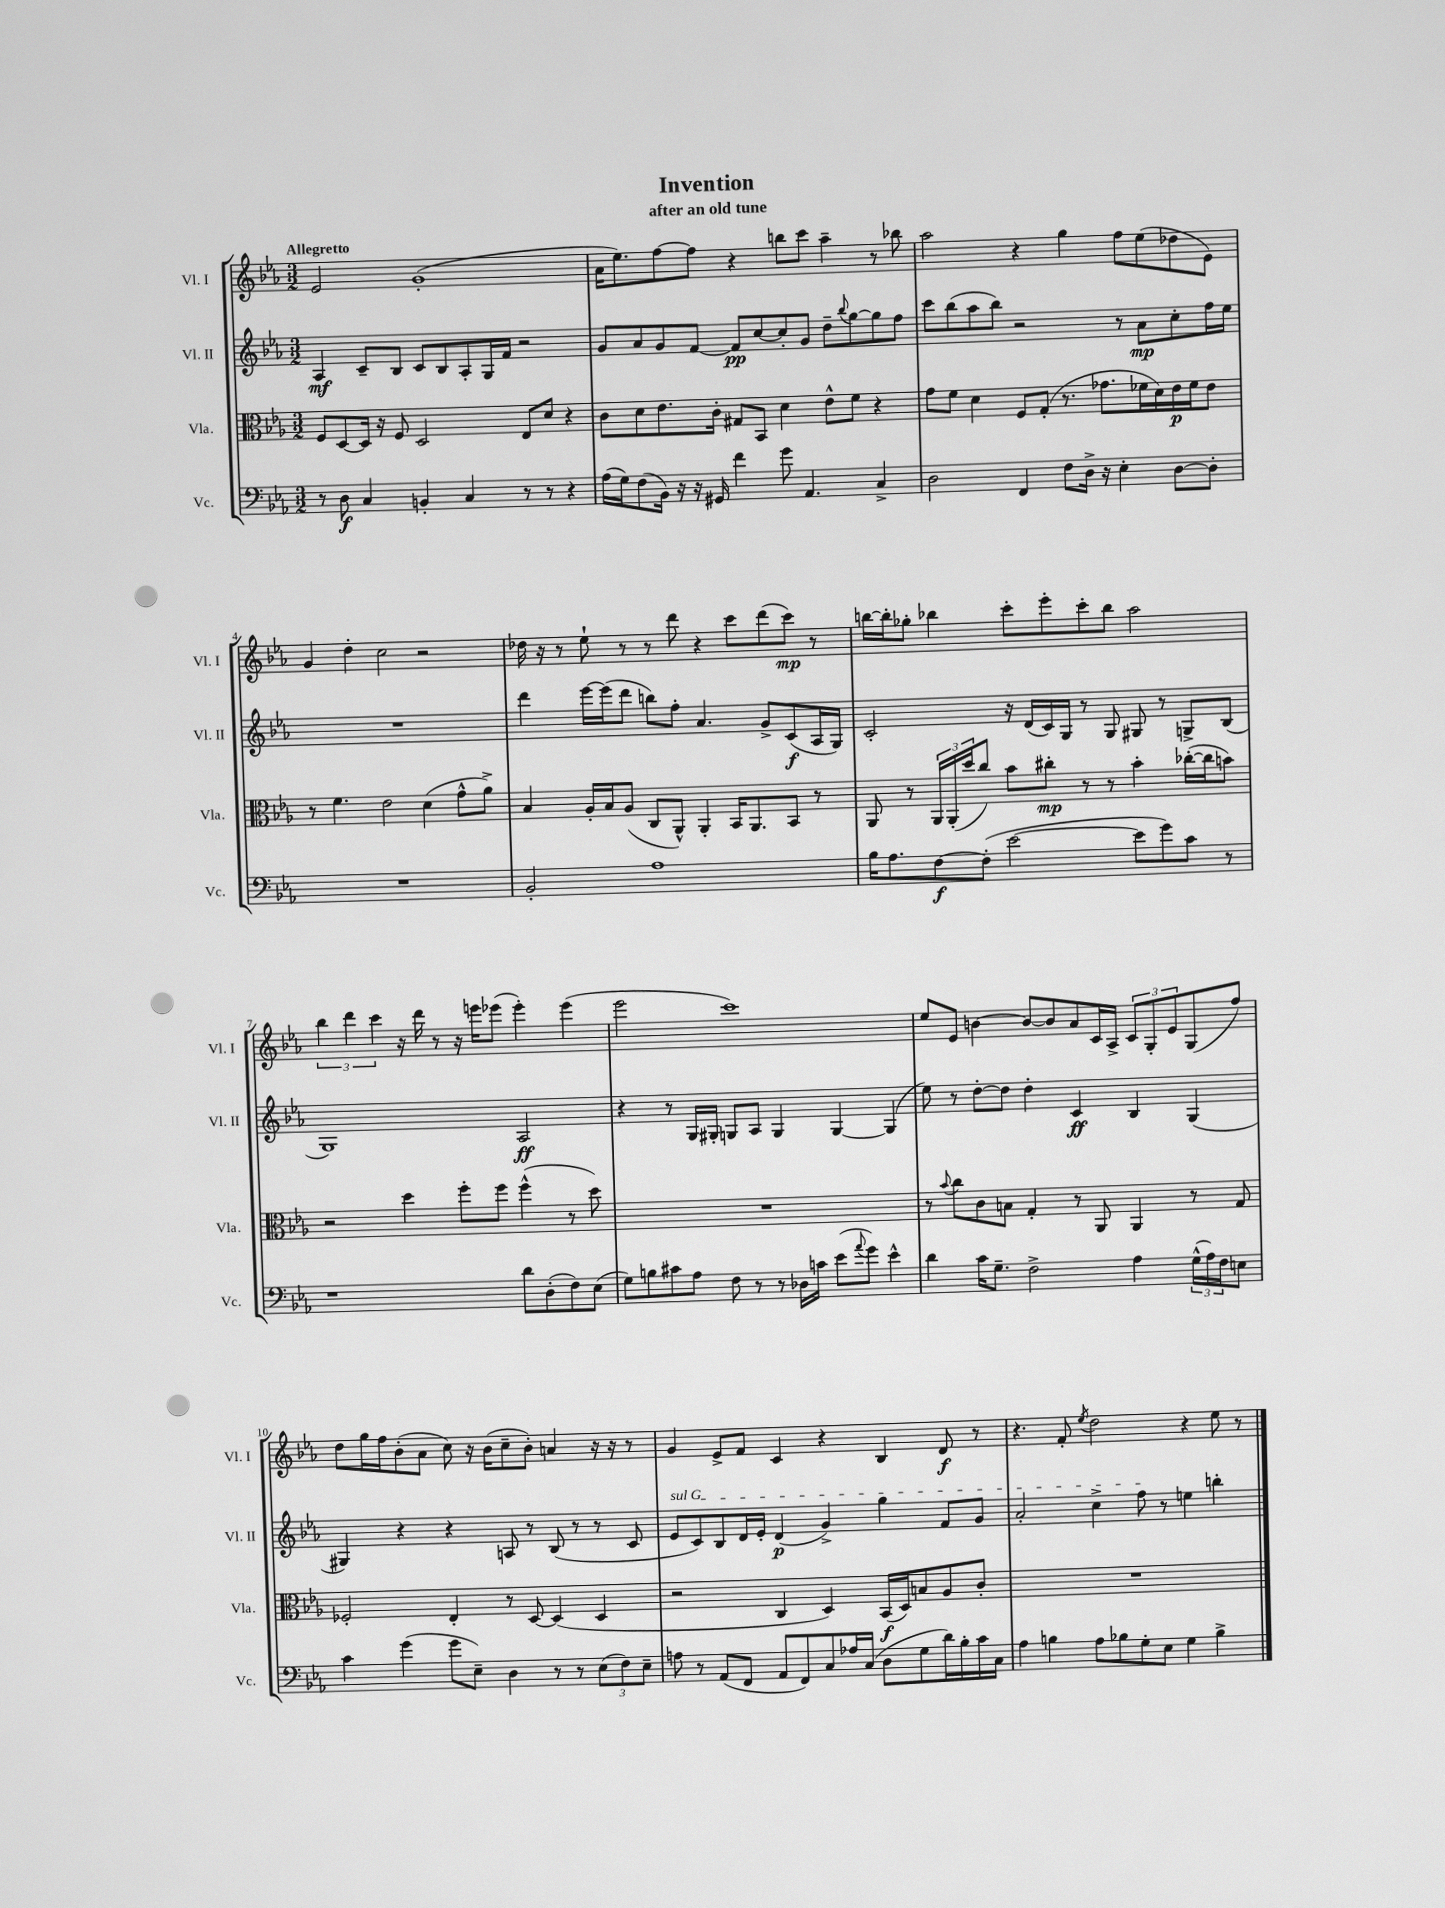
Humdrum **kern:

**kern	**dynam	**kern	**dynam	**kern	**dynam	**kern	**dynam
*part4	*part4	*part3	*part3	*part2	*part2	*part1	*part1
*staff4	*staff4	*staff3	*staff3	*staff2	*staff2	*staff1	*staff1
*I"Vc.	*	*I"Vla.	*	*I"Vl. II	*	*I"Vl. I	*
*I'Vc.	*	*I'Vla.	*	*I'Vl. II	*	*I'Vl. I	*
*clefF4	*	*clefC3	*	*clefG2	*	*clefG2	*
*k[b-e-a-]	*	*k[b-e-a-]	*	*k[b-e-a-]	*	*k[b-e-a-]	*
*M3/2	*	*M3/2	*	*M3/2	*	*M3/2	*
=1	=1	=1	=1	=1	=1	=1	=1
!	!	!	!	!	!	!LO:TX:a:B:t=Allegretto	!
8r	.	8F/L	.	4A-/	mf	2e-/	.
8D\	f	[8D/	.	.	.	.	.
4C/	.	16D/Jk]	.	8c~/L	.	.	.
.	.	16r	.	.	.	.	.
.	.	8F/	.	8B-/J	.	.	.
4BBn'/	.	2D/	.	8c/L	.	(1g'	.
.	.	.	.	8B-/	.	.	.
4C/	.	.	.	8A-'/	.	.	.
.	.	.	.	16G/L	.	.	.
.	.	.	.	16f/JJ	.	.	.
8r	.	8E-/L	.	2r	.	.	.
8r	.	8d/J	.	.	.	.	.
4r	.	4r	.	.	.	.	.
=2	=2	=2	=2	=2	=2	=2	=2
(16A-\LL	.	8c\L	.	8g/L	.	16a-\KL	.
16G\J)	.	.	.	.	.	8.ee-\)	.
(8F\	.	8d\	.	8a-/	.	.	.
16BB-\Jk)	.	8.e-\	.	8g/	.	[8ff\	.
16r	.	.	.	.	.	.	.
16r	.	.	.	[8f/J	.	8ff\J]	.
16GG#X/	.	16c'\Jk	.	.	.	.	.
4f\	.	8G#X/L	.	8f/L]	pp	4r	.
.	.	8BB-/J	.	[8cc/	.	.	.
8g\	.	4d\	.	8cc'/]	.	8bbn\L	.
4.AA-/	.	.	.	8g/J	.	8ccc\J	.
.	.	8e-^^\L	.	8dd~\L	.	4aa-~\	.
.	.	.	.	8qqbb-/	.	.	.
.	.	8f\J	.	[8gg\	.	.	.
4C^/	.	4r	.	8gg\]	.	8r	.
.	.	.	.	8ff\J	.	8bb-X\	.
=3	=3	=3	=3	=3	=3	=3	=3
2D\	.	8g\L	.	8ccc\L	.	2aa-\	.
.	.	8f\J	.	(8bb-\	.	.	.
.	.	4d\	.	8aa-\	.	.	.
.	.	.	.	8bb-\J)	.	.	.
4FF/	.	8F/L	.	2r	.	4r	.
.	.	(8G'/J	.	.	.	.	.
8F\L	.	8.r	.	.	.	4gg\	.
16D^\Jk	.	.	.	.	.	.	.
16r	.	8.g-X\L	.	.	.	.	.
4E-'\	.	.	.	8r	.	8ff\L	.
.	.	16f-X\L	.	8a-\L	mp	(8ee-\	.
.	.	16d\)	.	.	.	.	.
[8D\L	.	16e-\	p	8cc'\	.	8dd-X\	.
.	.	16f-\J	.	.	.	.	.
8D'\J]	.	8e-\J	.	16ff\L	.	8e-\J)	.
.	.	.	.	16ee-\JJ	.	.	.
!!LO:LB:g=z
=4	=4	=4	=4	=4	=4	=4	=4
1.r	.	8r	.	1.r	.	4g/	.
.	.	4.f\	.	.	.	.	.
.	.	.	.	.	.	4dd'\	.
.	.	2e-\	.	.	.	2cc\	.
.	.	(4d\	.	.	.	2r	.
.	.	8g^^\L	.	.	.	.	.
.	.	8a-^\J)	.	.	.	.	.
=5	=5	=5	=5	=5	=5	=5	=5
2BB-'/	.	4B-/	.	4ddd\	.	16dd-X\	.
.	.	.	.	.	.	16r	.
.	.	.	.	.	.	8r	.
.	.	16A-'/LL	.	[16eee-\LL	.	8ee-`\	.
.	.	16B-/J	.	(16eee-\J]	.	.	.
.	.	(8A-/J	.	8ddd\J	.	8r	.
1A-	.	8C/L	.	8bbn\L)	.	8r	.
.	.	8AA-^^/J)	.	8ff'\J	.	8ddd\	.
.	.	4AA-'/	.	4.a-/	.	4r	.
.	.	16BB-/KL	.	.	.	8ccc\L	.
.	.	8.AA-/	.	.	.	.	.
.	.	.	.	8g^/L	.	(8ddd\	.
.	.	8BB-/J	.	(8c/	f	8ccc\J)	mp
.	.	8r	.	16A-/L	.	8r	.
.	.	.	.	16G/JJ)	.	.	.
=6	=6	=6	=6	=6	=6	=6	=6
16B-\KL	.	8AA-/	.	2c'/	.	[16bbn\LL	.
8.A-\	.	.	.	.	.	16bb'\J]	.
.	.	8r	.	.	.	8gg-X'\J	.
[8F\	f	24AA-/LL	.	.	.	4bb-X\	.
.	.	(24AA-'/	.	.	.	.	.
.	.	24dd/J	.	.	.	.	.
(8F'\J]	.	8cc/J)	.	.	.	.	.
[2e-\	.	8b-\L	.	16r	.	8ccc'\L	.
.	.	.	.	(16d/LL	.	.	.
.	.	8cc#X'\J	mp	16c/)	.	8eee-'\	.
.	.	.	.	16G/JJ	.	.	.
.	.	8r	.	8r	.	8ccc'\	.
.	.	8r	.	8G/	.	8bb-\J	.
8e-\L]	.	4b-'\	.	8G#X/	.	2aa-\	.
8g\)	.	.	.	8r	.	.	.
8c\J	.	([16cc-X'\LL	.	8Gn^/L	.	.	.
.	.	16cc-\J]	.	.	.	.	.
8r	.	8bn\J)	.	(8B-/J	.	.	.
!!LO:LB:g=z
=7	=7	=7	=7	=7	=7	=7	=7
1r	.	2r	.	1G)	.	6bb-\	.
.	.	.	.	.	.	6ddd\	.
.	.	.	.	.	.	6ccc\	.
.	.	4dd\	.	.	.	16r	.
.	.	.	.	.	.	16ddd\	.
.	.	.	.	.	.	8r	.
.	.	8ff'\L	.	.	.	16r	.
.	.	.	.	.	.	16eeen\KL	.
.	.	8ff\J	.	.	.	(8eee-X\J	.
8d\L	.	(4ff^^\	.	2A-/	ff	4eee-'\)	.
(8D'\	.	.	.	.	.	.	.
8F\)	.	8r	.	.	.	(4eee-\	.
(8E-\J	.	8dd\)	.	.	.	.	.
=8	=8	=8	=8	=8	=8	=8	=8
8G\L)	.	1.r	.	4r	.	2eee-\	.
8Bn\	.	.	.	.	.	.	.
8c#X\	.	.	.	8r	.	.	.
8A-\J	.	.	.	16G/LL	.	.	.
.	.	.	.	16G#X'/JJ	.	.	.
8F\	.	.	.	8Gn/L	.	1ccc)	.
8r	.	.	.	8A-/J	.	.	.
8r	.	.	.	4G/	.	.	.
16D-X\LL	.	.	.	.	.	.	.
16cn\JJ	.	.	.	.	.	.	.
(8e-\L	.	.	.	[4G/	.	.	.
8qqa-/	.	.	.	.	.	.	.
8g\J)	.	.	.	.	.	.	.
4e-^^\	.	.	.	(4G/]	.	.	.
=9	=9	=9	=9	=9	=9	=9	=9
4d\	.	8r	.	8ee-\)	.	8ee-/L	.
.	.	8qqb-/	.	.	.	.	.
.	.	8cc\L	.	8r	.	8e-/J	.
16c\KL	.	8c\	.	[8dd'\L	.	[4bn\	.
8.G~\J	.	.	.	.	.	.	.
.	.	8Bn\J	.	8dd\J]	.	.	.
2F^\	.	4G'/	.	4dd'\	.	8b/L_	.
.	.	.	.	.	.	8b/]	.
.	.	8r	.	4c/	ff	8a-/	.
.	.	8AA-/	.	.	.	16c/L	.
.	.	.	.	.	.	16A-^/JJ	.
4A-\	.	4AA-/	.	4B-/	.	12c/L	.
.	.	.	.	.	.	12G'/	.
.	.	.	.	.	.	12e-/	.
(24G^^\LL	.	8r	.	(4G/	.	(8G/	.
24A-\)	.	.	.	.	.	.	.
24F\J	.	.	.	.	.	.	.
8En\J	.	8G/	.	.	.	8ff/J)	.
!!LO:LB:g=z
=10	=10	=10	=10	=10	=10	=10	=10
4c\	.	2F-X'/	.	4G#X/)	.	8dd\L	.
.	.	.	.	.	.	16gg\L	.
.	.	.	.	.	.	16ff\J	.
(4g\	.	.	.	4r	.	(8b-'\	.
.	.	.	.	.	.	8a-\J	.
8g\L	.	4E-'/	.	4r	.	8cc\)	.
8E-~\J)	.	.	.	.	.	16r	.
.	.	.	.	.	.	(16b-\KL	.
4D\	.	8r	.	8An/	.	8cc~\	.
.	.	[8D/	.	8r	.	8b-'\J)	.
8r	.	(4D/]	.	(8B-/	.	4an/	.
8r	.	.	.	8r	.	.	.
(12E-\L	.	4D/	.	8r	.	16r	.
.	.	.	.	.	.	16r	.
12F\)	.	.	.	.	.	.	.
.	.	.	.	8c/	.	8r	.
12E-~\J	.	.	.	.	.	.	.
=11	=11	=11	=11	=11	=11	=11	=11
!	!	!	!	!LO:TX:a:i:t=sul G	!	!	!
8An\	.	2r	.	8e-/L	.	4g/	.
8r	.	.	.	8c/)	.	.	.
(8AA-/L	.	.	.	8B-/	.	8e-^/L	.
8FF/J	.	.	.	16d/L	.	8f/J	.
.	.	.	.	16e-'/JJ	.	.	.
8AA-/L	.	4C/	.	(4d/	p	4c/	.
8FF/)	.	.	.	.	.	.	.
8C/	.	4D/)	.	4g^/)	.	4r	.
16A-X/L	.	.	.	.	.	.	.
(16C/JJ	.	.	.	.	.	.	.
8D\L	.	(16BB-/LL	f	4gg\	.	4B-/	.
.	.	16D/J)	.	.	.	.	.
8G\	.	8Bn/	.	.	.	.	.
16d\L)	.	8A-/	.	8f/L	.	8d/	f
16B-'\	.	.	.	.	.	.	.
16c\	.	8c'/J	.	8g/J	.	8r	.
16C\JJ	.	.	.	.	.	.	.
=12	=12	=12	=12	=12	=12	=12	=12
4A-\	.	1.r	.	2a-'/	.	4.r	.
4Bn\	.	.	.	.	.	.	.
.	.	.	.	.	.	8f'/	.
.	.	.	.	.	.	8qee-/	.
8A-\L	.	.	.	4cc^\	.	2dd\	.
8B-X\	.	.	.	.	.	.	.
8G'\	.	.	.	8ff\	.	.	.
8E-\J	.	.	.	8r	.	.	.
4G\	.	.	.	4een\	.	4r	.
4B-^\	.	.	.	4bbn'\	.	8ee-\	.
.	.	.	.	.	.	8r	.
==	==	==	==	==	==	==	==
*-	*-	*-	*-	*-	*-	*-	*-
